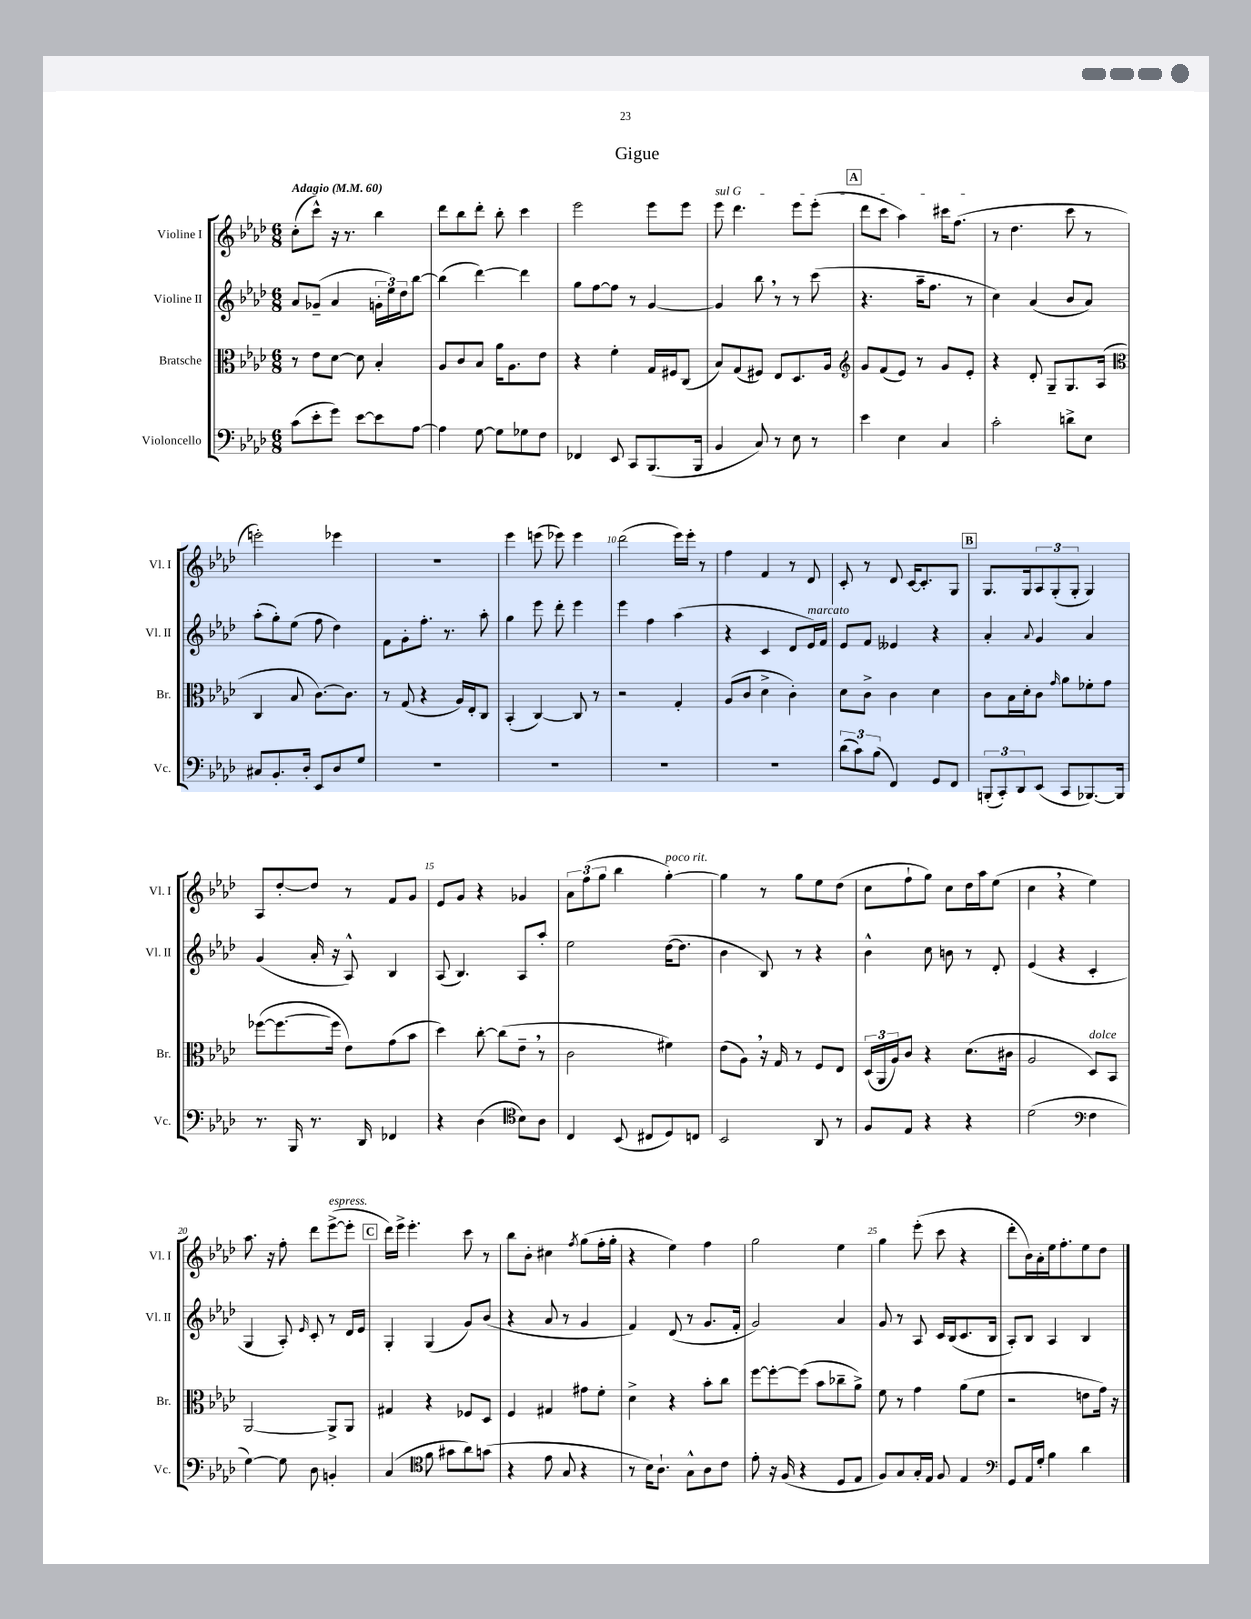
\header { title = "Gigue" }
<<
\new StaffGroup <<
\new Staff = "s0" \with { instrumentName = "Violine I" shortInstrumentName = "Vl. I" } {
    \clef treble \key aes \major \numericTimeSignature \time 6/8 \tempo "Adagio" 4 = 60
    c''8-.( c'''8-^) r16 r8. bes''4 |
    des'''8 bes''8 des'''8-. bes''8-. c'''4 |
    ees'''2 ees'''8 ees'''8 |
    \once \override TextSpanner.bound-details.left.text = \markup { \italic "sul G" } ees'''8\startTextSpan des'''4. ees'''8 ees'''8-.( |
    \mark \markup { \box "A" } des'''8 c'''8 aes''4) cis'''16 f''8.\stopTextSpan( |
    r8 des''4. c'''8 r8 |
    e'''2-.) ees'''4 |
    R2. |
    ees'''4 e'''8( ees'''8) ees'''4 |
    des'''2( ees'''16) ees'''16-. r8 |
    f''4 f'4 r8 des'8 |
    c'8-. r8 des'8 c'16~ c'8.-. g8 |
    \mark \markup { \box "B" } g8. g16 \tuplet 3/2 { aes8 g8-.( g8-. } g4) |
    aes8 des''8~-. des''8 r8 f'8 g'8 |
    ees'8 g'8 r4 ges'4 |
    \tuplet 3/2 { aes'8 f''8( g''8 } bes''4 g''4~-.^\markup { \italic "poco rit." }) |
    g''4 r8 g''8 ees''8 des''8( |
    c''8 f''8-! g''8) c''8 des''16 aes''16 ees''8( |
    c''4 \breathe r4 ees''4) |
    aes''8. r16 f''8-. des'''8 ees'''8~->^\markup { \italic "espress." }( ees'''8-. |
    \mark \markup { \box "C" } des'''16) ees'''16-> ees'''4.-. c'''8 r8 |
    bes''8 bes'8-. cis''4 \acciaccatura { f''8 } g''8( f''16-. g''16-. |
    r4 ees''4) f''4 |
    g''2 ees''4 |
    g''4 ees'''8-.( c'''8 r4 |
    des'''8-. bes'16) aes'16-. ees''16 f''8.-. ees''8 des''8 \bar "|." |
}
\new Staff = "s1" \with { instrumentName = "Violine II" shortInstrumentName = "Vl. II" } {
    \clef treble \key aes \major \numericTimeSignature \time 6/8
    aes'8 ges'8--( aes'4 \tuplet 3/2 { g'16-. ees''16) des''16 } bes''8~ |
    bes''4( des'''4~) des'''4 |
    g''8 f''8~ f''8 r8 g'4~ |
    g'4 bes''8 \breathe r8 r8 c'''8( |
    \mark \markup { \box "A" } r4. aes''16-- f''8. r8 |
    c''4) aes'4( bes'8 aes'8) |
    aes''8-.( g''8-.) ees''8( f''8 des''4) |
    f'8 g'8-. f''8.-. r8. aes''8-. |
    g''4 ees'''8 des'''8-. ees'''4 |
    ees'''4 f''4 aes''4( |
    r4 c'4 des'8 ees'16^\markup { \italic "marcato" }) f'16 |
    ees'8 f'8 eeses'4 r4 |
    \mark \markup { \box "B" } aes'4-. \appoggiatura { aes'8 } g'4 aes'4 |
    g'4( aes'16-. r16 aes8-^) bes4 |
    aes8( bes4.) aes8 aes''8-. |
    ees''2 des''16~( des''8. |
    bes'4 bes8) r8 r4 |
    bes'4-^ c''8 b'8 r8 des'8-. |
    ees'4( r4 c'4-. |
    g4 aes8-.) \grace { ees'16 } c'8-. r8 des'16 ees'16 |
    \mark \markup { \box "C" } g4-. g4( g'8) bes'8( |
    r4 aes'8 r8 g'4 |
    f'4) des'8( r8 g'8. f'16-. |
    g'2) aes'4 |
    g'8 r8 aes8 c'16 bes16( c'8. bes16 |
    aes8-.) bes8 aes4 bes4 \bar "|." |
}
\new Staff = "s2" \with { instrumentName = "Bratsche" shortInstrumentName = "Br." } {
    \clef alto \key aes \major \numericTimeSignature \time 6/8
    r8 ees'8 des'8~ des'8 bes4-. |
    aes8 c'8 bes8 aes'16 aes8. ees'8 |
    r4 f'4-. g16 fis16 c8( |
    bes8) g8( fis8) ees8 des8. aes16 |
    \mark \markup { \box "A" } \clef treble g'8 f'8( ees'8) r8 g'8 ees'8-. |
    r4 des'8-. g8-- g8. aes16( |
    \clef alto c4 bes8 c'8.~) c'8. |
    r8 g8( r4 aes16) ees16-. c8 |
    bes,4-.( c4~) c8 r8 |
    r2 g4-. |
    aes8( c'8 des'4-> c'4-.) |
    des'8 c'8-> c'4 des'4 |
    \mark \markup { \box "B" } c'8 bes16 des'16-. c'8 \grace { g'16 } aes'8 fes'8-. g'8 |
    fes''8~( fes''8.~ fes''16 ees'8) g'8( bes'8 |
    des''4) c''8~-. c''8( ees'8-- \breathe r8 |
    c'2 fis'4) |
    ees'8( aes8) \breathe r16 g16 r8 f8 ees8 |
    \tuplet 3/2 { des16( aes,16 aes16) } c'8 r4 des'8.( cis'16 |
    aes2 des8^\markup { \italic "dolce" }) bes,8 |
    aes,2~ aes,8-> aes,8 |
    \mark \markup { \box "C" } gis4 r4 fes8 des8 |
    f4 gis4 gis'8 f'8-. |
    des'4-> r4 bes'8-. c''8 |
    f''8~ f''8~-. f''8( bes'8 ces''8-- aes'8->) |
    f'8 r8 g'4 aes'8( f'8 |
    r2 e'8 g'16) r16 \bar "|." |
}
\new Staff = "s3" \with { instrumentName = "Violoncello" shortInstrumentName = "Vc." } {
    \clef bass \key aes \major \numericTimeSignature \time 6/8
    c'8( ees'8-. g'8) ees'8~ ees'8 aes8~ |
    aes4 g8~ g8 ges8 f8 |
    fes,4 ees,8 c,8 bes,,8.( bes,,16 |
    bes,4 c8) r8 ees8 r8 |
    \mark \markup { \box "A" } ees'4 ees4 c4 |
    c'2-. d'8-> ees8 |
    cis8 bes,8.-. des16-. ees,8 des8 g8 |
    R2. |
    R2. |
    R2. |
    R2. |
    \tuplet 3/2 { des'8( c'8) bes8( } f,4) g,8 f,8 |
    \mark \markup { \box "B" } \tuplet 3/2 { b,,8-.( c,8-.) des,8 } ees,8( c,8 bes,,8.~) bes,,16 |
    r8. bes,,16 r8. des,16 fes,4 |
    r4 des4( \clef tenor bes8) aes8 |
    c4 bes,8( cis8 des8) c8 |
    bes,2 aes,8 r8 |
    f8 ees8 r4 r4 |
    des'2( \clef bass f4 |
    g4~) g8 des8 b,4-. |
    \mark \markup { \box "C" } c4( \clef tenor f'8 gis'8 aes'8) g'8( |
    r4 ees'8 g8 r4 |
    r8 bes16) aes8.-! g8-^ aes8 c'8 |
    ees'8-. r16 f16( r4 des8 ees8 |
    f8) g8 g16-. ees16 f8 ees4 |
    \clef bass g,8 aes,16 g16-. bes4 des'4 \bar "|." |
}
>>
>>
\layout { \context { \Score \override BarNumber.break-visibility = ##(#f #t #t) barNumberVisibility = #(every-nth-bar-number-visible 5) } }
